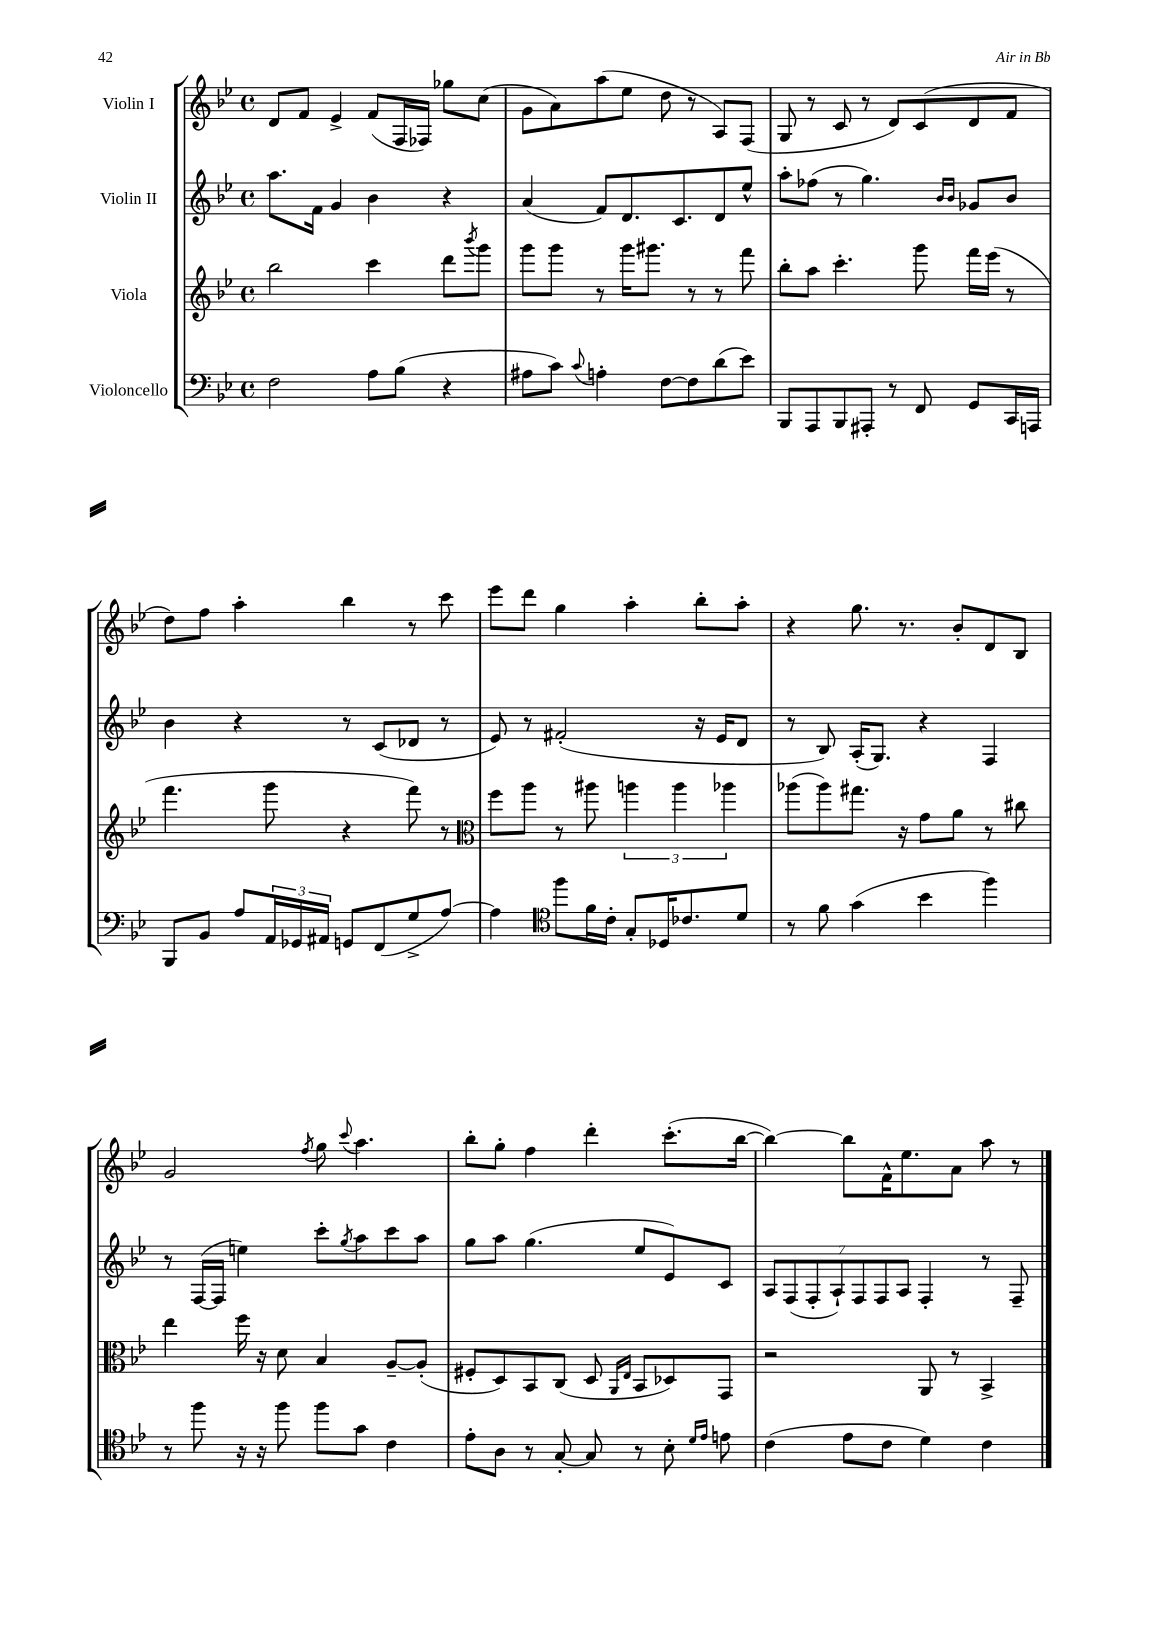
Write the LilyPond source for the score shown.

<<
\new StaffGroup <<
\new Staff = "s0" \with { instrumentName = "Violin I" } {
    \clef treble \key bes \major \defaultTimeSignature \time 4/4
    d'8 f'8 ees'4-> f'8( f16 fes16) ges''8 c''8( |
    g'8 a'8) a''8( ees''8 d''8 r8 a8) f8( |
    g8 r8 c'8 r8 d'8) c'8( d'8 f'8 |
    d''8) f''8 a''4-. bes''4 r8 c'''8 |
    ees'''8 d'''8 g''4 a''4-. bes''8-. a''8-. |
    r4 g''8. r8. bes'8-. d'8 bes8 |
    g'2 \acciaccatura { f''8 } g''8 \appoggiatura { c'''8 } a''4. |
    bes''8-. g''8-. f''4 d'''4-. c'''8.-.( bes''16~ |
    bes''4~) bes''8 f'16-^ ees''8. a'8 a''8 r8 \bar "|." |
}
\new Staff = "s1" \with { instrumentName = "Violin II" } {
    \clef treble \key bes \major \defaultTimeSignature \time 4/4
    a''8. f'16 g'4 bes'4 r4 |
    a'4( f'8) d'8. c'8. d'8 ees''8-^ |
    a''8-. fes''8( r8 g''4.) \grace { bes'16 bes'16 } ges'8 bes'8 |
    bes'4 r4 r8 c'8( des'8 r8 |
    ees'8) r8 fis'2-.( r16 ees'16 d'8 |
    r8 bes8) a16-.( g8.) r4 f4 |
    r8 f16~( f16 e''4) c'''8-. \acciaccatura { g''8 } a''8 c'''8 a''8 |
    g''8 a''8 g''4.( ees''8 ees'8) c'8 |
    \tuplet 7/4 { a8 f8( f8-. a8-!) f8 f8 a8 } f4-. r8 f8-- \bar "|." |
}
\new Staff = "s2" \with { instrumentName = "Viola" } {
    \clef treble \key bes \major \defaultTimeSignature \time 4/4
    bes''2 c'''4 d'''8 \acciaccatura { bes'''8 } g'''8 |
    g'''8 g'''8 r8 g'''16 gis'''8. r8 r8 f'''8 |
    bes''8-. a''8 c'''4.-. g'''8 f'''16 ees'''16( r8 |
    f'''4. g'''8 r4 f'''8) r8 |
    \clef alto f''8 a''8 r8 ais''8 \tuplet 3/2 { a''4 a''4 aes''4 } |
    aes''8( aes''8) gis''8. r16 g'8 a'8 r8 cis''8 |
    ees''4 f''16 r16 d'8 bes4 a8~-- a8-.( |
    fis8-. d8) bes,8 c8( d8 \grace { a,16 ees16 } bes,8 des8) g,8 |
    r2 a,8 r8 bes,4-> \bar "|." |
}
\new Staff = "s3" \with { instrumentName = "Violoncello" } {
    \clef bass \key bes \major \defaultTimeSignature \time 4/4
    f2 a8 bes8( r4 |
    ais8 c'8) \appoggiatura { c'8 } a4-. f8~ f8 d'8( ees'8) |
    bes,,8 a,,8 bes,,8 ais,,8-. r8 f,8 g,8 c,16 a,,16 |
    bes,,8 bes,8 a8 \tuplet 3/2 { a,16 ges,16 ais,16 } g,8 f,8( g8-> a8~) |
    a4 \clef tenor f''8 f'16 c'16-. g8-. des16 ces'8. d'8 |
    r8 f'8 g'4( bes'4 f''4) |
    r8 f''8 r16 r16 f''8 f''8 g'8 c'4 |
    ees'8-. a8 r8 g8~-. g8 r8 bes8-. \grace { d'16 ees'16 } e'8 |
    c'4( ees'8 c'8 d'4) c'4 \bar "|." |
}
>>
>>
\layout { \context { \Score \remove "Bar_number_engraver" } }
